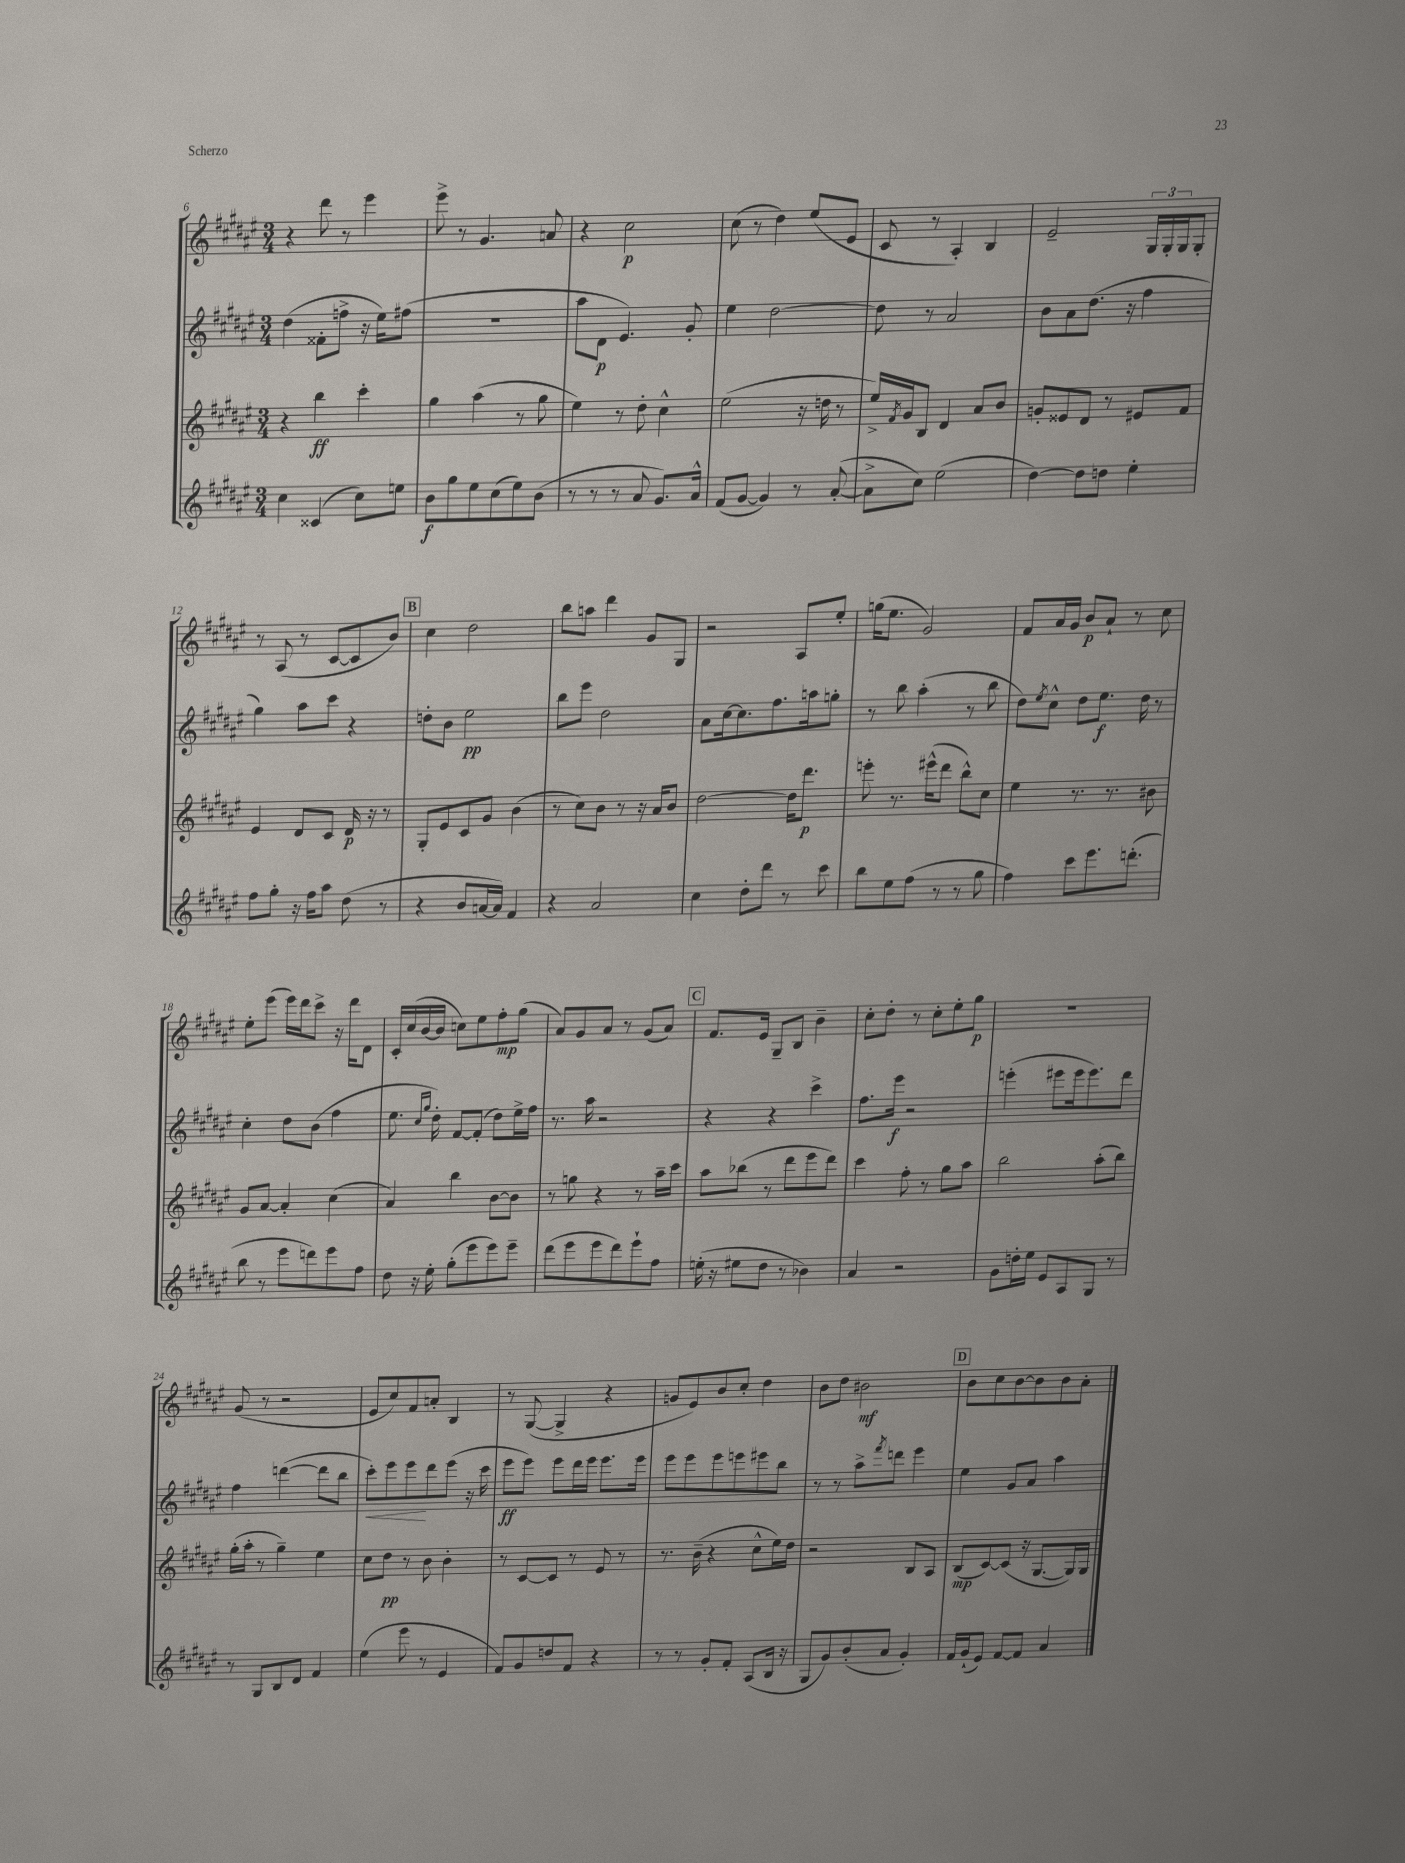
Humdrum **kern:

**kern	**dynam	**kern	**dynam	**kern	**dynam	**kern	**dynam
*part4	*part4	*part3	*part3	*part2	*part2	*part1	*part1
*staff4	*staff4	*staff3	*staff3	*staff2	*staff2	*staff1	*staff1
*clefG2	*	*clefG2	*	*clefG2	*	*clefG2	*
*k[f#c#g#d#a#e#]	*	*k[f#c#g#d#a#e#]	*	*k[f#c#g#d#a#e#]	*	*k[f#c#g#d#a#e#]	*
*M3/4	*	*M3/4	*	*M3/4	*	*M3/4	*
=6	=6	=6	=6	=6	=6	=6	=6
4cc#\	.	4r	.	(4dd#\	.	4r	.
(4c##X/	.	4bb\	ff	8f##X'\L	.	8ddd#\	.
.	.	.	.	8ffn^\J	.	8r	.
8cc#\L)	.	4ccc#'\	.	16r	.	4eee#\	.
.	.	.	.	16ee#\KL)	.	.	.
8een\J	.	.	.	(8ff#X\J	.	.	.
=7	=7	=7	=7	=7	=7	=7	=7
8b\L	f	4gg#\	.	2.r	.	8eee#^\	.
8gg#\	.	.	.	.	.	8r	.
8ee#\	.	(4aa#\	.	.	.	4.g#/	.
(8cc#\	.	.	.	.	.	.	.
8ee#\)	.	8r	.	.	.	.	.
(8b\J	.	8gg#\	.	.	.	8an/	.
=8	=8	=8	=8	=8	=8	=8	=8
8r	.	4ee#\)	.	8aa#\L	.	4r	.
8r	.	.	.	8d#\J	p	.	.
8r	.	8r	.	4.e#/)	.	2cc#\	p
8a#/	.	8dd#'\	.	.	.	.	.
8.g#/L)	.	4cc#^^\	.	.	.	.	.
.	.	.	.	8g#'/	.	.	.
16a#^^/Jk	.	.	.	.	.	.	.
=9	=9	=9	=9	=9	=9	=9	=9
(8f#/L	.	(2ee#\	.	4ee#\	.	(8cc#\	.
[8g#/J	.	.	.	.	.	8r	.
4g#/])	.	.	.	[2dd#\	.	4dd#\)	.
8r	.	16r	.	.	.	(8ee#/L	.
.	.	16ddn\	.	.	.	.	.
([8a#'/	.	8r	.	.	.	8e#/J	.
=10	=10	=10	=10	=10	=10	=10	=10
8a#^\L]	.	16ee#^/LL)	.	8dd#\]	.	8c#/	.
.	.	8qf#/	.	.	.	.	.
.	.	16g#/J	.	.	.	.	.
8cc#\J)	.	8B/J	.	8r	.	8r	.
(2ee#\	.	4d#/	.	2a#/	.	4A#'/)	.
.	.	8a#/L	.	.	.	4B/	.
.	.	8b/J	.	.	.	.	.
=11	=11	=11	=11	=11	=11	=11	=11
[4dd#\)	.	8gn'/L	.	8b\L	.	2e#~/	.
.	.	8e##X/	.	8a#\	.	.	.
8dd#\L]	.	8d#/J	.	(8.dd#\J	.	.	.
8ddn\J	.	8r	.	.	.	.	.
.	.	.	.	16r	.	.	.
4ee#'\	.	8e#X/L	.	4ff#\	.	24G#/LL	.
.	.	.	.	.	.	24G#'/	.
.	.	.	.	.	.	24G#/J	.
.	.	8f#/J	.	.	.	8G#'/J	.
!!LO:LB:g=z
=12	=12	=12	=12	=12	=12	=12	=12
8ff#\L	.	4e#/	.	4gg#\)	.	8r	.
8gg#'\J	.	.	.	.	.	(8A#/	.
16r	.	8d#/L	.	8aa#\L	.	8r	.
16ff#\KL	.	.	.	.	.	.	.
8aa#\J	.	8c#/J	.	8ccc#\J	.	[8c#/L	.
(8dd#\	.	16d#/	p	4r	.	8c#/]	.
.	.	16r	.	.	.	.	.
8r	.	8r	.	.	.	8b/J)	.
!!LO:REH:place=s1:t=B
=13	=13	=13	=13	=13	=13	=13	=13
4r	.	8G#'/L	.	8ddn'\L	.	4cc#\	.
.	.	8e#/	.	8b\J	.	.	.
8b/L	.	8c#/	.	2ee#\	pp	2dd#\	.
[16an/L	.	8g#/J	.	.	.	.	.
16a/JJ])	.	.	.	.	.	.	.
4f#/	.	(4b\	.	.	.	.	.
=14	=14	=14	=14	=14	=14	=14	=14
4r	.	8r	.	8bb\L	.	8bb\L	.
.	.	8cc#\L)	.	8eee#\J	.	8aan\J	.
2a#/	.	8b\J	.	2dd#\	.	4ddd#\	.
.	.	8r	.	.	.	.	.
.	.	16r	.	.	.	8g#/L	.
.	.	16a#/KL	.	.	.	.	.
.	.	8b/J	.	.	.	8G#/J	.
=15	=15	=15	=15	=15	=15	=15	=15
4cc#\	.	[2dd#\	.	8a#\L	.	2r	.
.	.	.	.	[16cc#\k	.	.	.
.	.	.	.	8.cc#\]	.	.	.
8dd#'\L	.	.	.	.	.	.	.
8ddd#\J	.	.	.	8.ff#\	.	.	.
8r	.	16dd#\KL]	.	.	.	8A#/L	.
.	.	8.ddd#\J	p	16aan\k	.	.	.
8ccc#\	.	.	.	8ggn'\J	.	8ee#'/J	.
=16	=16	=16	=16	=16	=16	=16	=16
8bb\L	.	8eeen'\	.	8r	.	(16ggn\KL	.
.	.	.	.	.	.	8.ee#\J	.
8ee#\	.	8.r	.	8bb\	.	.	.
(8ff#\J	.	.	.	(4aa#'\	.	2g#/)	.
.	.	(16eee#X^^\KL	.	.	.	.	.
8r	.	8ddd#\J	.	.	.	.	.
8r	.	8bb^^\L)	.	8r	.	.	.
8gg#\	.	8cc#\J	.	8bb\	.	.	.
=17	=17	=17	=17	=17	=17	=17	=17
4ff#\)	.	4ee#\	.	8dd#\L)	.	8f#/L	.
.	.	.	.	8qee#/	.	.	.
.	.	.	.	8cc#^^\J	.	16a#/L	.
.	.	.	.	.	.	16g#/JJ	.
8ccc#\L	.	8.r	.	8dd#\L	.	8b/L	p
8.eee#\	.	.	.	8.ee#\J	f	8a#`/J	.
.	.	8.r	.	.	.	.	.
.	.	.	.	.	.	8r	.
(8.dddn'\J	.	.	.	16dd#\	.	.	.
.	.	8b#X\	.	8r	.	8cc#\	.
!!LO:LB:g=z
=18	=18	=18	=18	=18	=18	=18	=18
8bb\	.	8g#/L	.	4cc#'\	.	8ee#'\L	.
8r	.	[8a#/J	.	.	.	(8eee#\J	.
8eee#\L	.	4a#'/]	.	8dd#\L	.	16eee#\LL)	.
.	.	.	.	.	.	16ddd#\J	.
8dddn\)	.	.	.	(8b\J	.	8ccc#^\J	.
8eee#\	.	(4cc#\	.	4ff#\	.	16r	.
.	.	.	.	.	.	16ddd#\KL	.
8ff#\J	.	.	.	.	.	8d#\J	.
=19	=19	=19	=19	=19	=19	=19	=19
8dd#\	.	4a#/)	.	8.ee#\	.	16c#'/LL	.
.	.	.	.	.	.	(16cc#/	.
16r	.	.	.	.	.	[16b/	.
.	.	.	.	16qqcc#/LL	.	.	.
.	.	.	.	16qqgg#/JJ	.	.	.
16ee#'\	.	.	.	16dd#'\)	.	16b/JJ]	.
(8gg#'\L	.	4bb\	.	[8f#/L	.	8ccn\L)	.
8eee#\	.	.	.	(8f#'/J]	.	8ee#\	.
8eee#\)	.	[8b\L	.	8dd#\L)	.	8ff#'\	mp
8eee#~\J	.	8b\J]	.	16ee#^\L	.	(8gg#\J	.
.	.	.	.	16ff#\JJ	.	.	.
=20	=20	=20	=20	=20	=20	=20	=20
(8ddd#\L	.	8r	.	8.r	.	8a#/L)	.
8eee#\	.	8ggn\	.	.	.	8g#/	.
.	.	.	.	16aa#\	.	.	.
8eee#\	.	4r	.	2r	.	8a#/J	.
8ddd#\)	.	.	.	.	.	8r	.
8eee#`\	.	8r	.	.	.	(8g#/L	.
8ff#\J	.	16aa#~\LL	.	.	.	8a#/J)	.
.	.	16ccc#\JJ	.	.	.	.	.
!!LO:REH:place=s1:t=C
=21	=21	=21	=21	=21	=21	=21	=21
(16een'\	.	8aa#\L	.	4r	.	8.f#/L	.
16r	.	.	.	.	.	.	.
8ee#X\L	.	(8bb-X\J	.	.	.	.	.
.	.	.	.	.	.	16e#/Jk	.
8dd#\J	.	8r	.	4r	.	8G#~/L	.
8r	.	8ddd#\L	.	.	.	8B/J	.
4b-X\)	.	8eee#\	.	4ccc#^\	.	4b~\	.
.	.	8ddd#\J)	.	.	.	.	.
=22	=22	=22	=22	=22	=22	=22	=22
4a#/	.	4ccc#\	.	8.ff#\L	.	8cc#'\L	.
.	.	.	.	.	.	8dd#'\J	.
.	.	.	.	16eee#\Jk	f	.	.
2r	.	8ff#'\	.	2r	.	8r	.
.	.	8r	.	.	.	8cc#'\L	.
.	.	8gg#\L	.	.	.	8ee#'\	.
.	.	8aa#\J	.	.	.	8gg#\J	p
=23	=23	=23	=23	=23	=23	=23	=23
8g#\L	.	2bb\	.	(4eeen'\	.	2.r	.
16ddn'\L	.	.	.	.	.	.	.
16ee#\JJ	.	.	.	.	.	.	.
8e#/L	.	.	.	8eee#X\L	.	.	.
8A#/	.	.	.	16eee#\k	.	.	.
.	.	.	.	8.eee#\)	.	.	.
8G#/J	.	(8aa#'\L	.	.	.	.	.
8r	.	8bb\J)	.	8ddd#\J	.	.	.
!!LO:LB:g=z
=24	=24	=24	=24	=24	=24	=24	=24
8r	.	(16gg#'\LL	.	4ff#\	.	(8g#/	.
.	.	16aa#'\JJ	.	.	.	.	.
8G#/L	.	8r	.	.	.	8r	.
8B/	.	4gg#~\)	.	([4dddn\	.	2r	.
8d#/J	.	.	.	.	.	.	.
4f#/	.	4ee#\	.	8ddd\L]	.	.	.
.	.	.	.	8bb\J	.	.	.
=25	=25	=25	=25	=25	=25	=25	=25
!	!	!	!	!	!LO:HP:b	!	!
(4ee#\	.	8cc#\L	.	8ccc#'\L)	<	8e#/L	.
.	.	8dd#\J	pp	8eee#\	.	8cc#/)	.
8eee#\	.	8r	.	8eee#\	.	8f#/	.
8r	.	8b\	.	8ddd#\	[	8an'/J	.
4e#/	.	4b'\	.	(8eee#\J	.	4B/	.
.	.	.	.	16r	.	.	.
.	.	.	.	16ccc#\	.	.	.
=26	=26	=26	=26	=26	=26	=26	=26
8f#/L)	.	8r	.	8eee#\L	ff	8r	.
8g#/	.	[8c#/L	.	8eee#\J)	.	([8G#/	.
8ddn/	.	8c#/J]	.	8eee#\L	.	4G#^/]	.
8f#/J	.	8r	.	16ddd#\L	.	.	.
.	.	.	.	16eee#\JJ	.	.	.
4r	.	8e#/	.	8.eee#\L	.	4r	.
.	.	8r	.	.	.	.	.
.	.	.	.	16eee#\Jk	.	.	.
=27	=27	=27	=27	=27	=27	=27	=27
8r	.	8.r	.	8eee#\L	.	8gn/L	.
8r	.	.	.	8eee#\	.	8e#/)	.
.	.	(16b~\	.	.	.	.	.
8g#'/L	.	4r	.	8eee#\	.	8b/	.
8f#'/J	.	.	.	8eeen\	.	8cc#'/J	.
(8A#/L	.	8cc#^^\L	.	8eee#X\	.	4dd#\	.
16B/Jk	.	16ee#\L)	.	8bb\J	.	.	.
16r	.	16dd#\JJ	.	.	.	.	.
=28	=28	=28	=28	=28	=28	=28	=28
8G#/L	.	2r	.	8r	.	8b\L	.
8g#/)	.	.	.	8r	.	8dd#\J	.
(8b'/	.	.	.	8aa#^\L	.	2b#X\	mf
.	.	.	.	8qfff#/	.	.	.
8a#/J	.	.	.	8dddn\J	.	.	.
4g#'/)	.	8B/L	.	4eee#\	.	.	.
.	.	8A#/J	.	.	.	.	.
!!LO:REH:place=s1:t=D
=29	=29	=29	=29	=29	=29	=29	=29
16f#/LL	.	(8B/L	mp	4ee#\	.	8b\L	.
(16g#`/J	.	.	.	.	.	.	.
8e#/J)	.	[8c#/)	.	.	.	8cc#\	.
[8f#/L	.	(8c#/J]	.	8g#/L	.	[8b\	.
8f#/J]	.	16r	.	8a#/J	.	8b\]	.
.	.	[8.G#/L	.	.	.	.	.
4a#/	.	.	.	4aa#\	.	8b\	.
.	.	16G#/L])	.	.	.	8a#'\J	.
.	.	16G#/JJ	.	.	.	.	.
==	==	==	==	==	==	==	==
*-	*-	*-	*-	*-	*-	*-	*-
